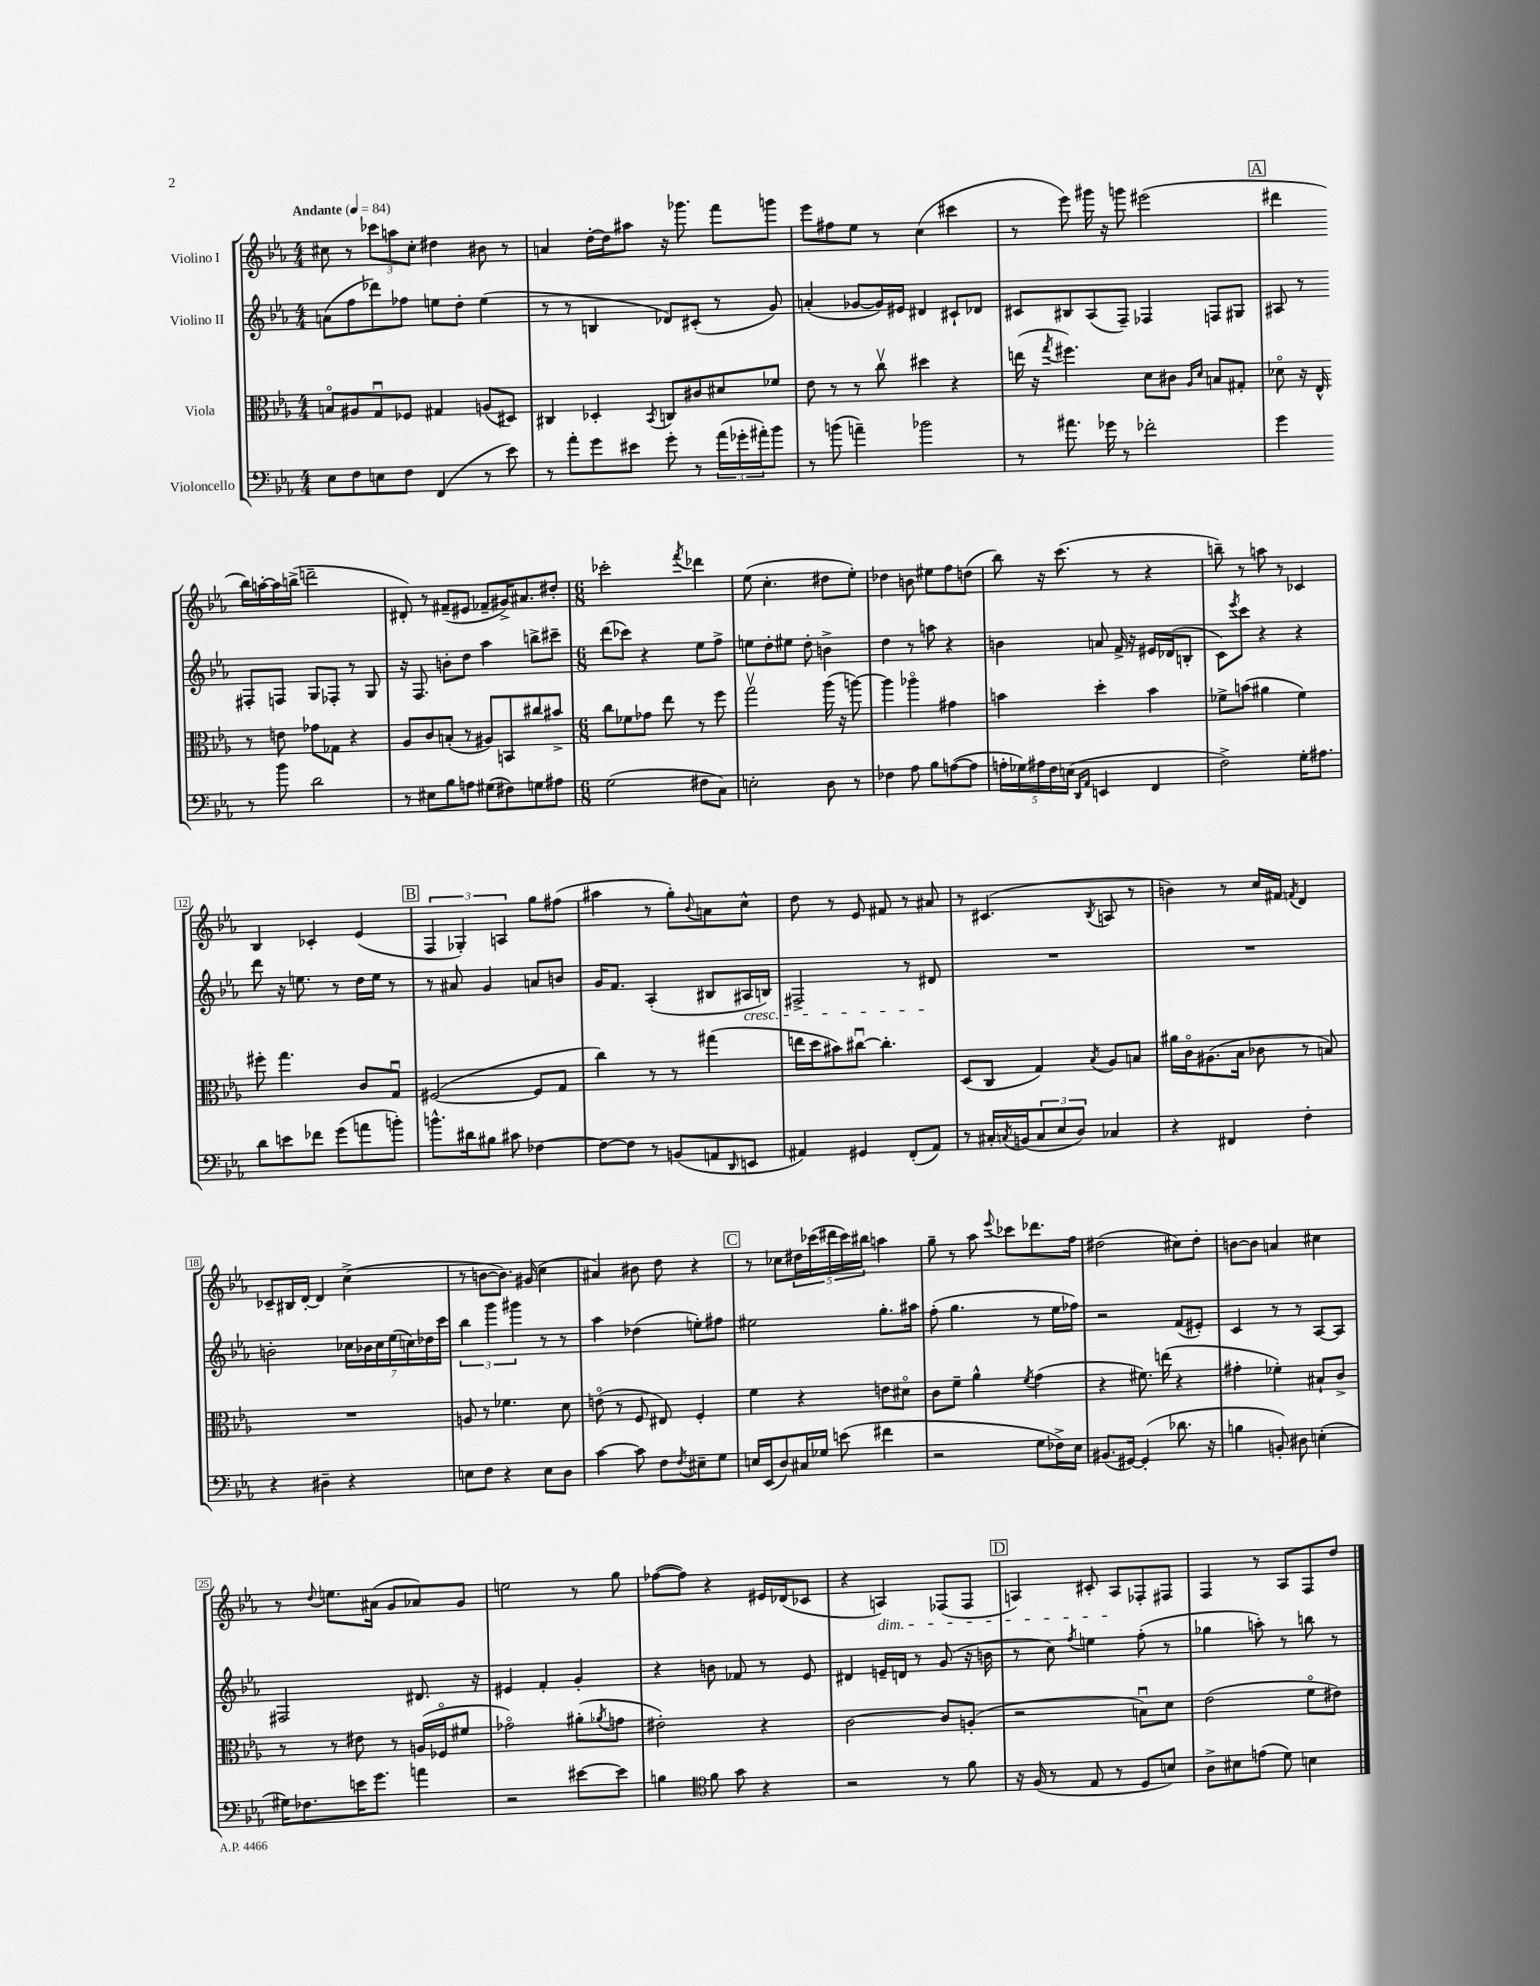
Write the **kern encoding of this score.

**kern	**kern	**kern	**kern
*staff4	*staff3	*staff2	*staff1
*clefF4	*clefC3	*clefG2	*clefG2
*k[b-e-a-]	*k[b-e-a-]	*k[b-e-a-]	*k[b-e-a-]
*M4/4	*M4/4	*M4/4	*M4/4
*MM84	*MM84	*MM84	*MM84
8E-	8Bo	(8a	8cc#
8F	8A#	8ff	8r
8E	8Gu	8ddd-)	12ccc-
.	.	.	12aa
8F	8F-	8ff-	.
.	.	.	12cc#'
(4FF	4G#	8ee	4dd#
.	.	8dd'	.
8r	(8A	(4ee	8b#
8e-)	8D#)	.	8r
=	=	=	=
8r	4C#	8r	4a
8a-'	.	8r	.
8g	4D-'	4B	[16dd'
.	.	.	16dd]
8e#	.	.	8aa#
.	8qBB-	.	.
8g'	8C	8d-)	16r
.	.	.	8.ggg-
8r	8c#	(8c#'	.
(24a-	8d#	8r	8fff
24g-'	.	.	.
24a#')	.	.	.
8b-	8f-	8g)	8ggg
=	=	=	=
8r	8e-	(4a'	8eee-
(8b	8r	.	8ff#
4a~)	8r	[8g-	8ee-
.	8ccv	16g-])	8r
.	.	16e#	.
2b-	4dd#	4d#	(4cc
.	4r	8c#`	4ccc#
.	.	8d-	.
=	=	=	=
8r	(16ee	8c#	8r
.	16r	.	.
.	8qgg	.	.
8.a#	4.ff#)	8B#	8eee-)
.	.	(8A-	16ggg#
16g-	.	.	16r
8r	.	8F~)	8ggg
2f-'	8d	4F-	(2eee#
.	8c#	.	.
.	16qqA-	.	.
.	16qqd	.	.
.	8B	8F	.
.	8G#'	8G#	.
=	=	=	=
4g	8d-o	8A#	4ddd#
.	16r	8r	.
.	16E-^^	.	.
8r	8r	8F#'	16bb-)
.	.	.	[16aa'
8b-	8e	8F	16aa]
.	.	.	(16bb^
2d	8g-	8G	2ddd~
.	8G-	8F-'	.
.	4r	8r	.
.	.	8G	.
=	=	=	=
8r	8A-	16r	8d#')
.	.	8.F	.
8E#	8c	.	8r
8B-	(8B'	8b'	(8f#~
8A	8r	8dd	8e#
(8G#	8A#)	4aa-	8f-~
8F#)	8BB	.	16g#^)
.	.	.	8.a#
8G	8cc#	8bb^	.
8A#	8b#^	8ccc#~	8dd#'
=	=	=	=
*M6/8	*M6/8	*M6/8	*M6/8
(2G	8cc	(8ddd	2ccc-'
.	8f-	8ccc-)	.
.	8g-	4r	.
.	8ee-	.	.
.	.	.	8qfff
8F#	8r	8ee-	4ddd-
8C)	8ff	8ff^	.
=	=	=	=
2E'	2ggv	8ee	(8ee-
.	.	8dd'	4.cc'
.	.	8ee#	.
.	.	8dd'	.
8D	(16aa-	4b^	8dd#
.	16r	.	.
8r	[8aa)	.	8ee-')
=	=	=	=
4F-	4aa]	4dd	4dd-
8A-	4aa-o	8r	8b
8B-	.	8aa	8ee#
([8A	4g#	4r	8ff
8A]	.	.	(8dd
=	=	=	=
20A'	4b	4b	8bb-)
20G-)	.	.	.
20A#	.	.	.
.	.	.	16r
20F	.	.	.
.	.	.	(8.ccc
(20E	.	.	.
16qqDD	.	.	.
16qqAA-	.	.	.
4EE	4dd'	8a	.
.	.	16f^	8r
.	.	16r	.
4FF	4b	16e#	4r
.	.	(16d-	.
.	.	8B'	.
=	=	=	=
2F^)	8f-^	8c)	8bb~)
.	.	8qeee-	.
.	(8b	8ccc	8r
.	4a#	4r	8aa
.	.	.	8r
16G'	4f-)	4r	4c-
8.A#	.	.	.
=	=	=	=
8d	8ff#'	8ddd	4B-
8e	4.gg	16r	.
.	.	8.ee	.
8f-	.	.	4c-'
(8g	.	8r	.
8a	8c	16dd	(4e-
.	.	16ee	.
8b')	8Gu	8r	.
=	=	=	=
8.b^^	([2F#	8r	6F
.	.	8a#	.
.	.	.	6G-')
16d#	.	.	.
8B#	.	4g	.
.	.	.	6A
8c#	.	.	.
[4F-	8F#]	8a	8gg
.	8G	8b	(8ff#
=	=	=	=
8F-_	4cc)	16g	4aa#
.	.	8.f	.
8F-]	.	.	.
8r	8r	(4A-'	8r
(8BB	8r	.	8gg')
.	.	.	8qqb-
8AA	(4gg#	8B#	8a
16qqDD	.	.	.
8EE	.	16A#	8cc^^
.	.	16B)	.
=	=	=	=
4AA#)	16ee	2F#^	8dd
.	16dd	.	.
.	8b#)	.	8r
4GG#	[8cc#u	.	8e-
.	4.cc#']	.	8f#
(8FF'	.	8r	8r
8AA#)	.	8d#	8a#
=	=	=	=
8r	(8D	2.r	8r
16C#'	8C	.	(4.c#
8qC	.	.	.
(16BB	.	.	.
12C	4G)	.	.
12E-	.	.	.
12D)	.	.	.
.	8qB-	.	8qB-
4C-	8A-	.	8A
.	8B	.	8r
=	=	=	=
4r	16a#	2.r	4b)
.	16co	.	.
.	(8.A#	.	.
4FF#	.	.	8r
.	16B-	.	.
.	8c-	.	16cc
.	.	.	16f#
.	.	.	8qf
4F'	8r	.	4d
.	8B)	.	.
=	=	=	=
4r	2.r	2b'	8c-~
.	.	.	16B#
.	.	.	[16d'
4D#~	.	.	4d]
4r	.	28cc-	(4cc^
.	.	28b-	.
.	.	28cc-	.
.	.	(28ee-	.
.	.	28cc)	.
.	.	28dd-	.
.	.	28ccc	.
=	=	=	=
8E	8A	6bb-	8r
8F	8r	.	[8b
.	.	6ggg	.
4r	4.f-	.	8.b])
.	.	6ggg#	.
.	.	.	(16g#
8E	.	8r	4cc
8D	8d	8r	.
=	=	=	=
[4c	(8eo	4aa-	4a#)
.	8r	.	.
8c]	8F	(4dd-	8b#
8F	8E#)	.	8dd
8qF	.	.	.
8E#~	4F'	8ee')	4r
8G	.	8ff#	.
=	=	=	=
16E	4f	2ee#	8r
(16EE-	.	.	.
8D)	.	.	8cc-
16C#	4r	.	20dd#
.	.	.	(20ccc-
16G-	.	.	.
.	.	.	20ddd#
(8e	.	.	.
.	.	.	20ccc-)
.	.	.	20bb#
4f#	8e	8.gg'	4aa
.	8d#o	.	.
.	.	16aa#	.
=	=	=	=
2r	8c	(8ff'	8gg~
.	8f~	4.gg	8r
.	4a-^^	.	8aa-
.	.	.	8qqeee-
.	.	.	8ccc-
.	8qf	.	.
8G	(4g	8r	8.ddd-
16F-^)	.	16ee-	.
16E-	.	16ff-)	16ff
=	=	=	=
(8.BB#	4r	2r	(2dd#
[16GG#)	.	.	.
(4GG#']	8.f#)	.	.
.	(16ee	.	.
8.d-	4r	(8f	8cc#)
.	.	8e#')	8dd#'
16r	.	.	.
=	=	=	=
4B	4g#'	4c	[8b
.	.	.	8b]
8BB')	4f-')	8r	4a
8D#	.	8r	.
(4E'	8B#`	[8A-	4cc#
.	8c^	8A-]	.
=	=	=	=
16G#)	8r	2F#	8r
8.F-	.	.	.
.	.	.	8qqdd
.	8r	.	8.ee
16e	8e#	.	.
8.g	.	.	(16a#
.	8r	.	8g
4a	(16A	8.d#	8a-)
.	16F-o	.	.
.	8f#	.	8g
.	.	16r	.
=	=	=	=
2r	2g-o)	4e#	2ee
.	.	4f'	.
[8e#	(8a#'	4g'	8r
.	8qa-	.	.
8e#]	8g	.	8gg
=	=	=	=
4B	2e#')	4r	([8ff-
.	.	.	8ff-])
*clefC4	*	*	*
8f	.	8b	4r
8g	.	8f-	.
4r	4r	8r	16e#
.	.	.	(16d-
.	.	8e-	8c-
=	=	=	=
2r	[2c	4d#	4r
.	.	16e~	4A)
.	.	16d	.
.	.	8r	.
8r	8c]	(8g	(8F-
8f	(8A'	16r	8F-
.	.	16b	.
=	=	=	=
16r	2r	8r	4A)
(16F	.	.	.
8r	.	8cc)	.
.	.	8qff	.
8E-	.	4ee	8c#'
8r	.	.	8A
8D	8Bu)	(8ff'	8F-'
8B)	8d	8r	8F#
=	=	=	=
8A-^	(2e-	4gg-	4F
8B#	.	.	.
(8e	.	8aa')	8r
8d)	.	8r	8A-
4B	8fo	8bb	8F
.	8e#)	8r	8dd
==	==	==	==
*-	*-	*-	*-
